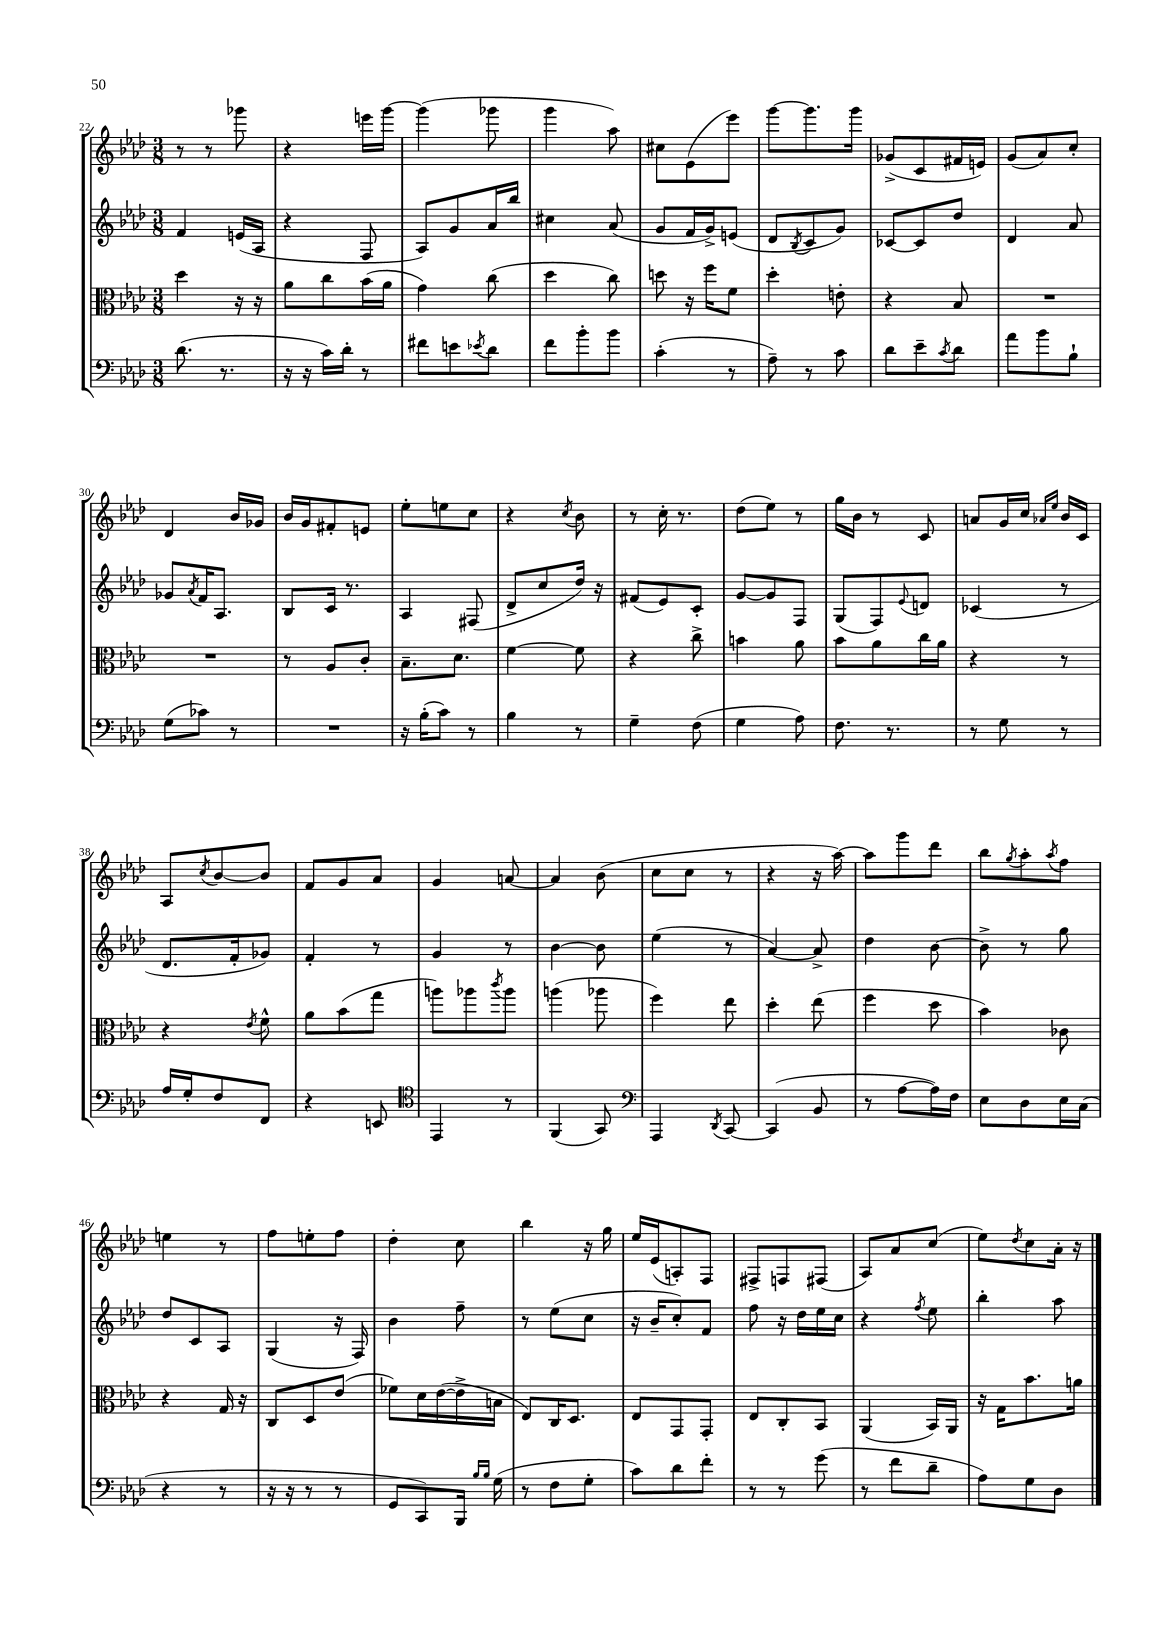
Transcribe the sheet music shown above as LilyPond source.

<<
\new StaffGroup <<
\new Staff = "s0" {
    \clef treble \key aes \major \numericTimeSignature \time 3/8
    r8 r8 ges'''8 |
    r4 e'''16 g'''16~ |
    g'''4( ges'''8 |
    g'''4 aes''8) |
    cis''8 ees'8( ees'''8) |
    g'''8~ g'''8. g'''16 |
    ges'8->( c'8 fis'16 e'16) |
    g'8( aes'8) c''8-. |
    des'4 bes'16 ges'16 |
    bes'16 g'16 fis'8-. e'8 |
    ees''8-. e''8 c''8 |
    r4 \acciaccatura { c''8 } bes'8 |
    r8 c''16-. r8. |
    des''8( ees''8) r8 |
    g''16 bes'16 r8 c'8 |
    a'8 g'16 c''16 \grace { aes'16 ees''16 } bes'16 c'16 |
    aes8 \acciaccatura { c''8 } bes'8~ bes'8 |
    f'8 g'8 aes'8 |
    g'4 a'8~ |
    a'4 bes'8( |
    c''8 c''8 r8 |
    r4 r16 aes''16~) |
    aes''8 g'''8 des'''8 |
    bes''8 \acciaccatura { g''8 } aes''8-. \acciaccatura { aes''8 } f''8 |
    e''4 r8 |
    f''8 e''8-. f''8 |
    des''4-. c''8 |
    bes''4 r16 g''16 |
    ees''16 ees'16( a8-.) f8 |
    fis8-> f8 fis8( |
    aes8) aes'8 c''8( |
    ees''8) \acciaccatura { des''8 } c''8 aes'16-. r16 \bar "|." |
}
\new Staff = "s1" {
    \clef treble \key aes \major \numericTimeSignature \time 3/8
    f'4 e'16( aes16 |
    r4 f8 |
    aes8) g'8 aes'16 bes''16 |
    cis''4 aes'8( |
    g'8 f'16 g'16->) e'8( |
    des'8 \acciaccatura { bes8 } c'8 g'8) |
    ces'8~ ces'8 des''8 |
    des'4 aes'8 |
    ges'8 \acciaccatura { aes'8 } f'16 aes8. |
    bes8 c'16 r8. |
    aes4 fis8( |
    des'8-> c''8 des''16) r16 |
    fis'8( ees'8) c'8-. |
    g'8~ g'8 f8 |
    g8( f8) \appoggiatura { ees'8 } d'8 |
    ces'4( r8 |
    des'8. f'16-. ges'8) |
    f'4-. r8 |
    g'4 r8 |
    bes'4~ bes'8 |
    ees''4( r8 |
    aes'4~) aes'8-> |
    des''4 bes'8~ |
    bes'8-> r8 g''8 |
    des''8 c'8 aes8 |
    g4( r16 f16) |
    bes'4 f''8-- |
    r8 ees''8( c''8 |
    r16 bes'16-- c''8-.) f'8 |
    f''8 r16 des''16 ees''16 c''16 |
    r4 \acciaccatura { f''8 } ees''8 |
    bes''4-. aes''8 \bar "|." |
}
\new Staff = "s2" {
    \clef alto \key aes \major \numericTimeSignature \time 3/8
    des''4 r16 r16 |
    aes'8 c''8 bes'16( aes'16 |
    g'4) c''8( |
    des''4 c''8) |
    d''8 r16 f''16 f'8 |
    des''4-. e'8-. |
    r4 bes8 |
    R4. |
    R4. |
    r8 aes8 c'8-. |
    bes8.-- des'8. |
    f'4~ f'8 |
    r4 c''8-> |
    b'4 aes'8 |
    bes'8 aes'8 c''16 aes'16 |
    r4 r8 |
    r4 \acciaccatura { ees'8 } f'8-^ |
    aes'8 bes'8( g''8 |
    a''8) aes''8 \acciaccatura { c'''8 } aes''8 |
    a''4( aes''8 |
    f''4) ees''8 |
    des''4-. ees''8( |
    f''4 des''8 |
    bes'4) ces'8 |
    r4 g16 r16 |
    c8 des8 ees'8( |
    fes'8) des'16 ees'16~( ees'16-> b16 |
    ees8) c16 des8. |
    ees8 g,8 g,8-. |
    ees8 c8-. bes,8 |
    aes,4( bes,16) aes,16 |
    r16 g16 bes'8. a'16 \bar "|." |
}
\new Staff = "s3" {
    \clef bass \key aes \major \numericTimeSignature \time 3/8
    des'8.( r8. |
    r16 r16 c'16) des'16-. r8 |
    fis'8 e'8 \acciaccatura { ees'8 } des'8 |
    f'8 bes'8-. bes'8 |
    c'4-.( r8 |
    aes8--) r8 c'8 |
    des'8 ees'8-- \acciaccatura { c'8 } des'8 |
    aes'8 bes'8 bes8-! |
    g8( ces'8) r8 |
    R4. |
    r16 bes16-.( c'8) r8 |
    bes4 r8 |
    g4-- f8( |
    g4 aes8) |
    f8. r8. |
    r8 g8 r8 |
    aes16 g16-. f8 f,8 |
    r4 e,8 |
    \clef tenor ees,4 r8 |
    f,4( g,8) |
    \clef bass aes,,4 \acciaccatura { des,8 } c,8~ |
    c,4( bes,8 |
    r8 aes8~ aes16) f16 |
    ees8 des8 ees16 c16( |
    r4 r8 |
    r16 r16 r8 r8 |
    g,8 c,8) bes,,16 \grace { bes16 bes16 } g16( |
    r8 f8 g8-. |
    c'8) des'8 f'8-. |
    r8 r8 g'8( |
    r8 f'8 des'8-- |
    aes8) g8 des8 \bar "|." |
}
>>
>>
\layout { \context { \Score currentBarNumber = #22 } }
